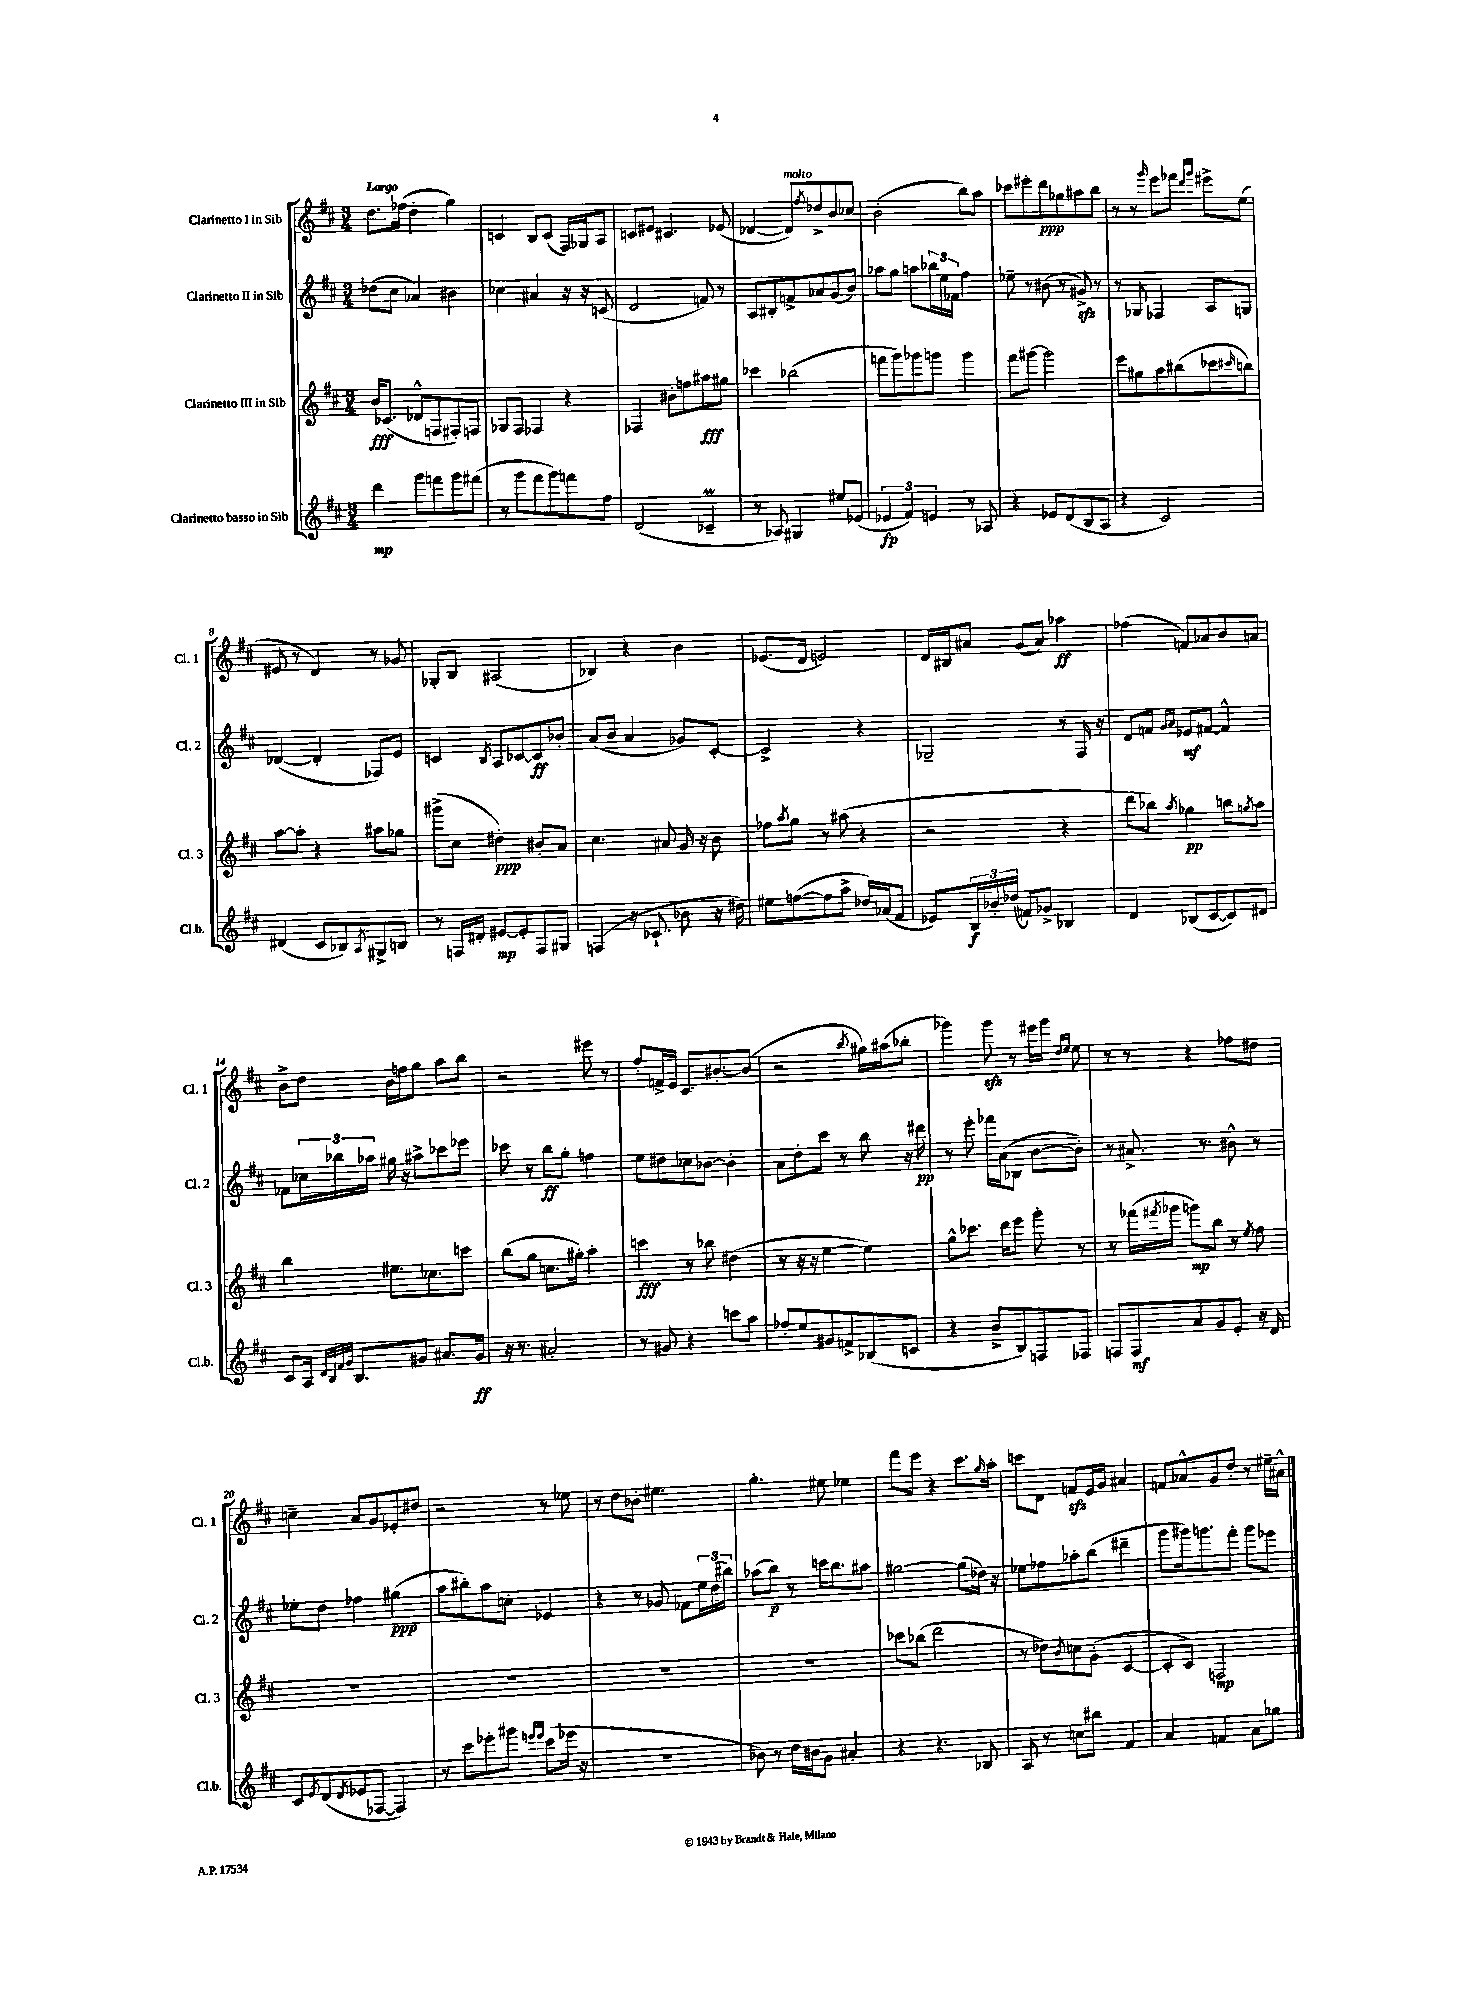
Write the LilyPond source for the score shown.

<<
\new StaffGroup <<
\new Staff = "s0" \with { instrumentName = "Clarinetto I in Sib" shortInstrumentName = "Cl. 1" } {
    \clef treble \key d \major \numericTimeSignature \time 3/4 \tempo "Largo"
    d''8. fes''16( d''4-. g''4) |
    c'4 b8 c'8( fis16) ges16 a8 |
    c'8 eis'8 cis'4. ees'8( |
    des'4~ des'8^\markup { \italic "molto" }) \acciaccatura { fis''8 } des''8-> b'8 ces''8 |
    b'2-.( b''8) a''8 |
    ces'''8 eis'''8-. d'''8\ppp ges''8 ais''8 b''8 |
    r8 r8 \grace { g'''16 } e'''8 fes'''8 \grace { d'''16 g'''16 } eis'''8-> e''8( |
    eis'8 r8 d'4) r8 ges'8 |
    ges8-. b8 ais2( |
    bes4) r4 b'4 |
    ees'8.( d'16 e'2) |
    d'16 bis16 ais'8 g'8( ais'8) aes''4\ff |
    fes''4( f'8) aes'8 b'8 a'8 |
    b'8-> d''8 b'16 f''16 g''8 a''8 b''8 |
    r2 eis'''8 r8 |
    fis''8-. f'16-> e'16 cis'8. bis'8.~-. bis'8( |
    r2 \acciaccatura { b''8 } gis''16) ais''16( bes''8-. |
    ges'''4) ges'''8\sfz r8 eis'''16 ges'''16 \grace { d''16 e''16 } e''8 |
    r8 r8 r4 fes''8 dis''8 |
    c''4-- a'8 g'8 ees'8-. dis''8 |
    r2 r8 ees''8 |
    r8 d''8 bes'8-. eis''4. |
    g''4.-. eis''8 ees''4 |
    fis'''8 e'''8 r4 cis'''8. \grace { g''16 } a''16-. |
    c'''8 d'8 f'8\sfz e'16 g'16 ais'4 |
    f'8 aes'8-^ g'8 d''8-. r8 eis''16-- ais'16-^ \bar "|." |
}
\new Staff = "s1" \with { instrumentName = "Clarinetto II in Sib" shortInstrumentName = "Cl. 2" } {
    \clef treble \key d \major \numericTimeSignature \time 3/4
    des''8( cis''8 aes'4) bis'4 |
    ces''4 ais'4 r16 r16 c'8( |
    d'2 f'8) r8 |
    a8 bis8-. f'8-> aes'8 g'8( b'8) |
    aes''8 g''8 a''8 \tuplet 3/2 { bes''16 e''16 fes'16 } fis''4 |
    ees''8-- r8 bis'8( r8 gis'8->\sfz) r8 |
    r8 ges8 fes4 a8 g8 |
    des'4~( des'4-. fes8) e'8 |
    c'4 \acciaccatura { b8 } a8 ces'8~ ces'8\ff bes'8-. |
    a'8( b'8 a'4 ges'8) cis'8~-. |
    cis'2-> r4 |
    ges2-- r8 fis16 r16 |
    d'8 f'8 \grace { g'16 a'16 } ees'8\mf fis'8~ fis'4-^ |
    fes'8 \tuplet 3/2 { ces''16 bes''16 aes''16 } gis''16 r16 ais''8-> ces'''8 ees'''8 |
    ces'''8 r8 b''8\ff g''8-. f''4 |
    e''8 dis''8 ces''8 bes'8~ bes'4-. |
    a'8 d''8-. cis'''8 r8 b''8 r16 dis'''16\pp |
    r8 e'''8-. fes'''16 a'16( bes8 b'8~ b'8-.) |
    r8 ais'8.-> r8. bis'8-^ r8 |
    ees''8-. d''8 fes''4 gis''4\ppp( |
    a''8 bis''8-.) a''8 c''8-. ees'4 |
    r4 r8 ges'8 fes'8 \tuplet 3/2 { e''16 d''16( bis''16) } |
    aes''8( b''8\p) r8 c'''16 b''8. ais''8 |
    gis''2~ gis''8( des''16) r16 |
    ees''8 fes''8 aes''8-. b''8( dis'''4-- |
    g'''8 gis'''16) g'''8. fis'''8-. g'''8 ees'''8 \bar "|." |
}
\new Staff = "s2" \with { instrumentName = "Clarinetto III in Sib" shortInstrumentName = "Cl. 3" } {
    \clef treble \key d \major \numericTimeSignature \time 3/4
    b'16\fff ces'8.( des'8-^ f8 fis8-.) f8 |
    ges8 fis8 fes4 r4 |
    fes4 bis'8-. f''8 ais''8\fff gis''8 |
    ces'''4 bes''2( |
    f'''8 g'''8) ges'''8 g'''8 g'''4 |
    fis'''8 gis'''8~ gis'''2 |
    e'''8 gis''8 a''8 bis''8( ces'''8 \grace { cis'''16 } b''8) |
    a''8~ a''8-. r4 ais''8 ges''8 |
    gis'''8->( cis''8 dis''4-.\ppp) bis'8-. a'8 |
    cis''4. ais'8 g'16 r16 b'8 |
    fes''8 \acciaccatura { a''8 } g''8 r8 ais''8( r4 |
    r2 r4 |
    d'''8 bes''8) \acciaccatura { a''8 } ges''4\pp b''8 \acciaccatura { g''8 } a''8 |
    b''4 eis''8. ces''8. c'''8 |
    b''8( g''8 c''8. gis''16-.) a''4-. |
    c'''4\fff r8 bes''8 dis''4( |
    r8 r16 r16 e''4~ e''4) |
    g''8-^ ces'''8. d'''16 e'''8 g'''8-. r8 |
    r8 fes'''16( \acciaccatura { fis'''8 } ges'''16 g'''8\mp) b''8 r8 \acciaccatura { e''8 } fis''8 |
    R2. |
    R2. |
    R2. |
    R2. |
    ces'''8 bes''8( d'''2 |
    r8 des''8) \acciaccatura { b'8 } c''8 g'8-.( cis'4~ |
    cis'8-. cis'8) f2\mp \bar "|." |
}
\new Staff = "s3" \with { instrumentName = "Clarinetto basso in Sib" shortInstrumentName = "Cl.b." } {
    \clef treble \key d \major \numericTimeSignature \time 3/4
    d'''4\mp g'''8 f'''8 g'''8 fis'''8( |
    r8 g'''8 fis'''8 g'''8) f'''8 fis''8 |
    d'2( ces'4--\prall |
    r8 aes8) gis4 eis''8 ees'8( |
    \tuplet 3/2 { ees'4\fp fis'4) e'4 } r8 aes8 |
    r4 ees'8 d'8( b8 a8 |
    r4 cis'2) |
    dis'4( cis'8 bes8) \acciaccatura { a8 } gis8-> b8 |
    r8 f16 dis'16-. eis'8~\mp eis'8-. f8 gis8 |
    f4( r16 ces'8.-! bes'8 r16 dis''16) |
    eis''8 f''8~( f''8 a''8-> des''16) aes'16( fis'8 |
    ees'8) \tuplet 3/2 { b16\f bes'16-. des''16( } f'8) ges'8-> bes4 |
    d'4 bes8( cis'8~ cis'8) dis'8 |
    cis'8 a16 \grace { d'32 b32 fis'32 g'32 } b8. gis'8 ais'8. gis'16\ff |
    r16 r8. ais'2-. |
    r8 gis'8 r4 c'''8 a''8 |
    fes''8-. e''8 gis'8 f'8-> bes8( c'8 |
    r4 b'8-> b8) f8 fes8 |
    f8 f8\mf a'8 g'8 e'8-. r16 d'16 |
    cis'8 \acciaccatura { e'8 } d'8( \acciaccatura { d'8 } ees'8 fes8~ fes4) |
    r8 cis'''8 ees'''8-. gis'''8 \grace { e'''16 e'''16 } cis'''8( ees'''16 r16 |
    R2. |
    bes'8) r8 d''16 bis'16 g'8 ais'4-. |
    r4 r4. bes8 |
    a8 r8 c''8 bis''8 fis'4 |
    a'4 f'4 a'8 ges''8 \bar "|." |
}
>>
>>
